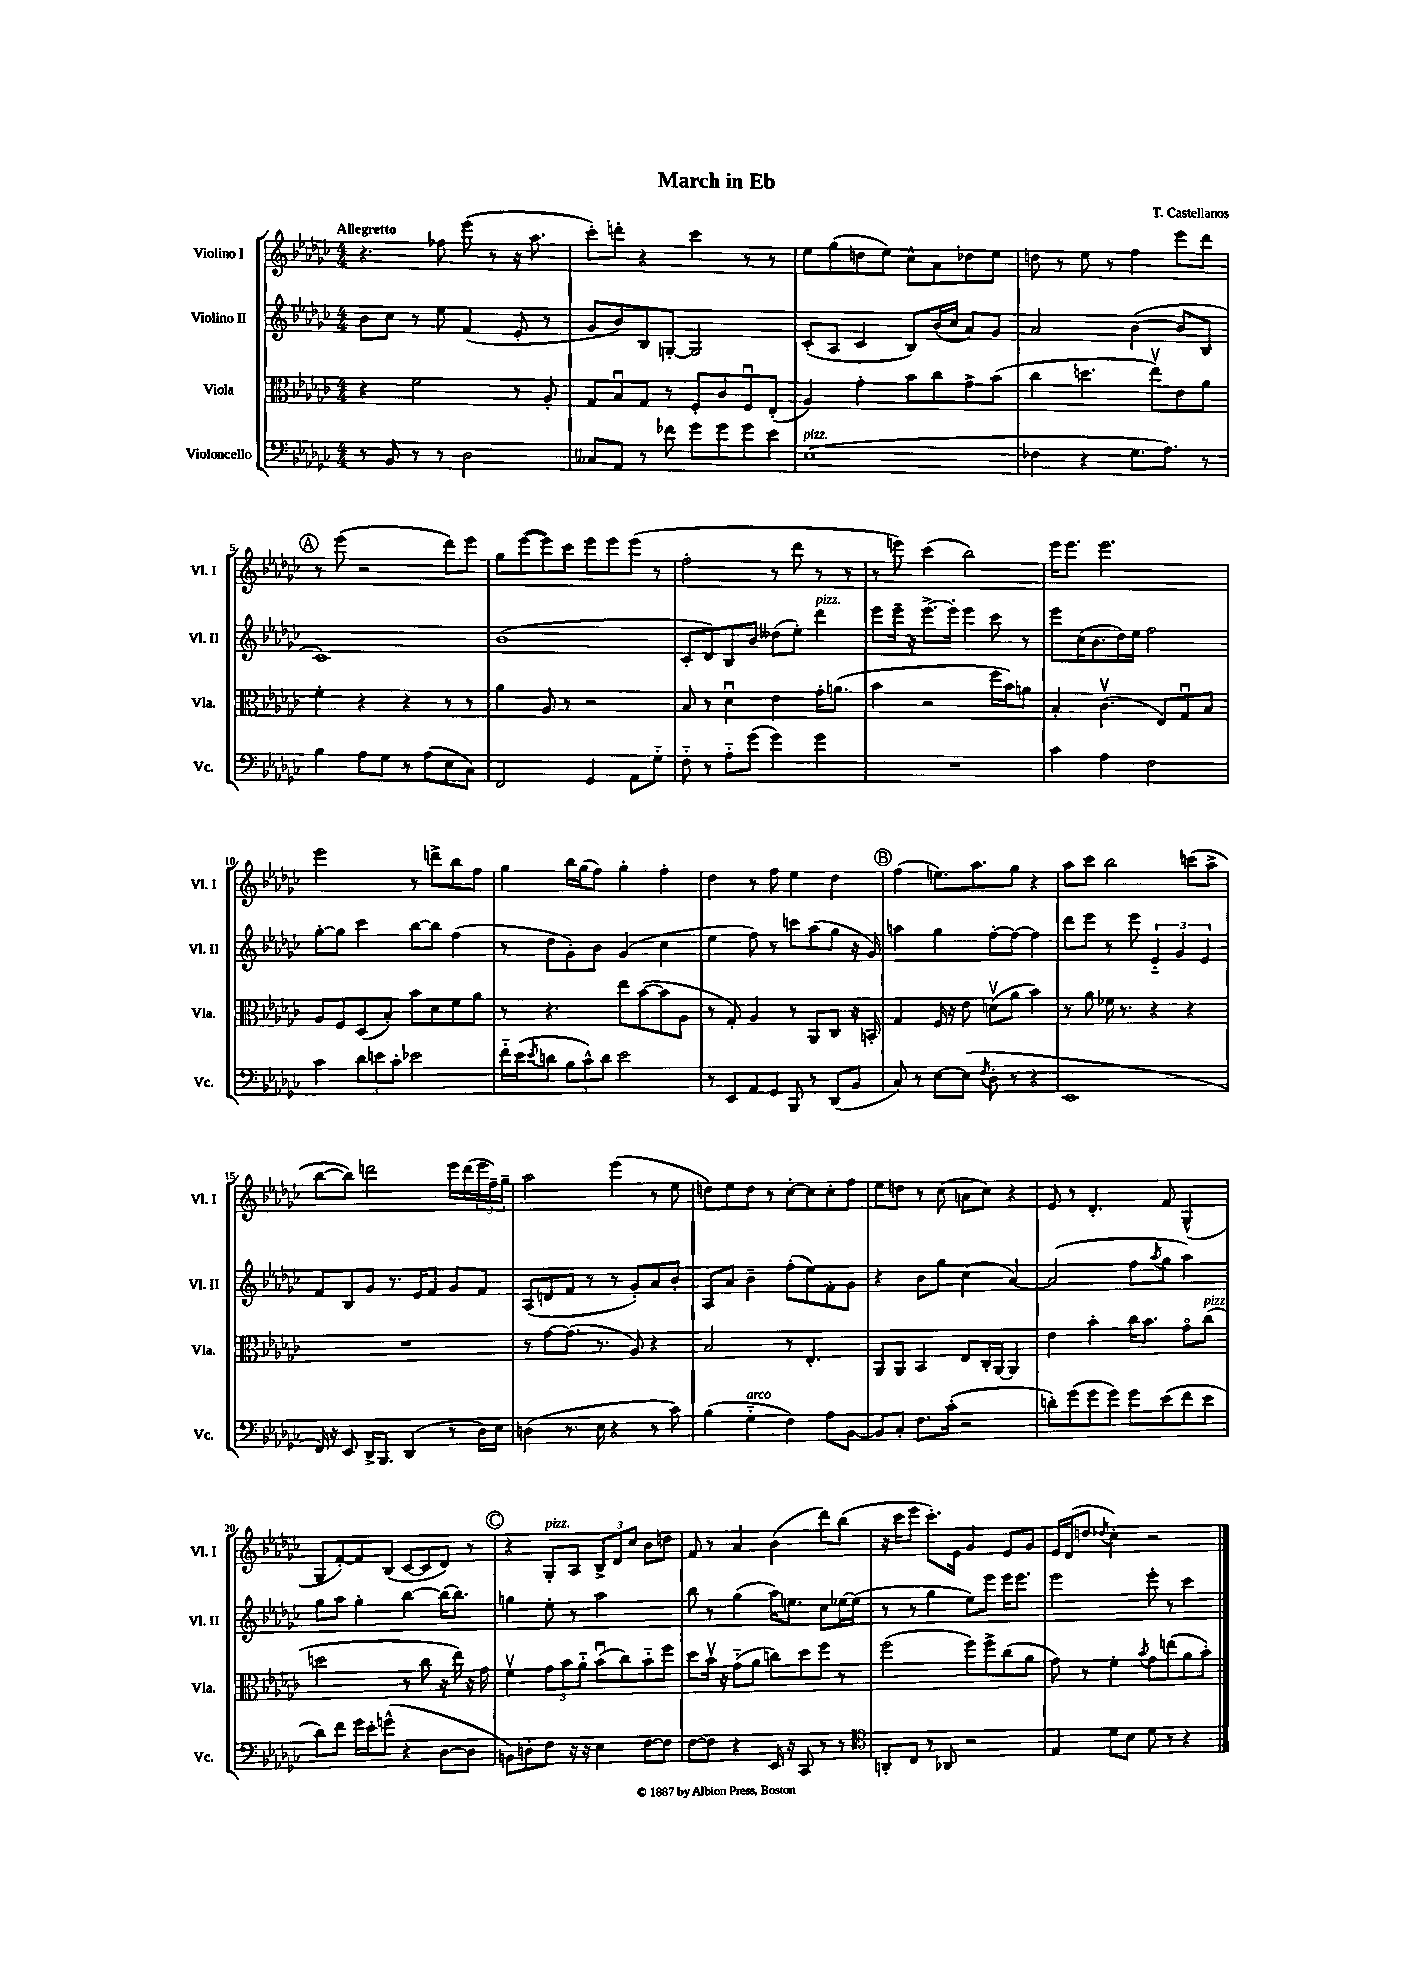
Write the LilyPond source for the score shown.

\header { title = "March in Eb" composer = "T. Castellanos" }
<<
\new StaffGroup <<
\new Staff = "s0" \with { instrumentName = "Violino I" shortInstrumentName = "Vl. I" } {
    \clef treble \key ges \major \numericTimeSignature \time 4/4 \tempo "Allegretto"
    r4. fes''8 ees'''8( r8 r16 aes''8. |
    ces'''8-.) d'''8-. r4 ces'''4 r8 r8 |
    ees''8 ges''8( d''8 ees''8) ces''8-^ aes'8 des''8 ees''8 |
    d''8 r8 ees''8 r8 f''4 ees'''8 des'''8 |
    \mark \markup { \circle "A" } r8 ees'''8( r2 des'''8) ees'''8 |
    ges''8 ees'''8~( ees'''8) ces'''8 ees'''8 ees'''8 ees'''8( r8 |
    f''2-. r8 des'''8 r8 r8 |
    r8 e'''8) ces'''4( bes''2) |
    ees'''16 ees'''8. ees'''2. |
    ees'''2 r8 d'''8-> bes''8 f''8 |
    ges''4 bes''16 ges''16( f''8) ges''4-. f''4-. |
    des''4 r8 f''8 ees''4 des''4 |
    \mark \markup { \circle "B" } f''4( e''8.) aes''8. ges''8 r4 |
    aes''8 ces'''8 bes''2 c'''8( aes''8-> |
    bes''8~ bes''8) d'''2 ees'''16 d'''16( \tuplet 3/2 { ees'''16 f''16--) ges''16-- } |
    aes''2 ees'''4( r8 ees''8 |
    d''8) ees''8 d''8 r8 ces''8~-. ces''8 ces''8-. f''8 |
    ees''8 d''8 r8 ces''8( a'8 ces''8) r4 |
    ees'8 r8 des'4.-. f'8 ges4-^( |
    ges8 f'8~-.) f'8 bes8( ces'8~ ces'8 des'8) r8 |
    \mark \markup { \circle "C" } r4 ges8-.^\markup { \italic "pizz." } aes8 \tuplet 3/2 { bes8-> des'8 ces''8 } bes'8 d''8 |
    f'8 r8 aes'4 bes'4( des'''8) bes''8( |
    r16 ces'''16 ees'''8 ces'''8.-.) ees'16 ges'4 ees'8 ges'8 |
    ees'16 des'16( d''8 \acciaccatura { des''8 } ces''4-.) r2 \bar "|." |
}
\new Staff = "s1" \with { instrumentName = "Violino II" shortInstrumentName = "Vl. II" } {
    \clef treble \key ges \major \numericTimeSignature \time 4/4
    bes'8 ces''8 r8 ees''8 f'4( ees'8-. r8 |
    ges'8 bes'8) bes8 g8~-. g2 |
    ces'8-.( aes8 ces'4 bes8) bes'16( ces''16 aes'8) ges'8 |
    aes'2 bes'4~( bes'8 bes8 |
    \mark \markup { \circle "A" } ces'1) |
    bes'1( |
    ces'8-. des'8) bes8 bes'8 deses''8( ees''8-.) des'''4^\markup { \italic "pizz." } |
    ees'''8 ees'''16-- r16 ees'''8.~-> ees'''16-. ees'''4 ces'''8 r8 |
    ees'''8 ces''16( bes'8. des''16) ees''16 f''2 |
    ges''8~-. ges''8 ces'''4 bes''8~ bes''8 f''4( |
    r8 des''8 ges'8-.) bes'8 ges'4( ces''4 |
    ees''4 f''8) r8 c'''8 aes''8( ges''8 r16 ges'16) |
    \mark \markup { \circle "B" } a''4 ges''4 f''8~-. f''8~ f''4 |
    des'''8 ees'''8 r8 ees'''8 \tuplet 3/2 { ees'4-_ ges'4 ees'4 } |
    f'8 bes8 ges'8 r8. ees'16 f'8 ges'8 f'8 |
    aes8( d'8 f'8 r8 r8 ges'8-.) aes'8 bes'8-. |
    aes8 aes'8 bes'4-- f''8-.( ees''8) f'8-. ges'8 |
    r4 bes'8 ges''8 ces''4( aes'4~) |
    aes'2( f''8 \acciaccatura { aes''8 } ges''8 aes''4) |
    ges''8 aes''8 ges''4-. bes''4~ bes''16( bes''8.) |
    \mark \markup { \circle "C" } g''4 ees''8-. r8 aes''2 |
    bes''8 r8 ges''4( aes''16) e''8. ces''8 ees''16~ ees''16( |
    r8 r8 ges''4 ees''8) ees'''8 ees'''16 ees'''8. |
    ees'''2 ees'''8-. r8 ces'''4 \bar "|." |
}
\new Staff = "s2" \with { instrumentName = "Viola" shortInstrumentName = "Vla." } {
    \clef alto \key ges \major \numericTimeSignature \time 4/4
    r4 f'2 r8 aes8-. |
    ges8 bes8\downbow ges8 r8 f8-. ces'8 f8\downbow ees8-.( |
    aes4) ges'4-. bes'8 ces''8 ges'8-> bes'8( |
    ces''4 d''4. ees''8\upbow) ees'8 aes'8 |
    \mark \markup { \circle "A" } f'4-. r4 r4 r8 r8 |
    aes'4 aes8 r8 r2 |
    bes8 r8 des'4\downbow ees'4 ges'16-. a'8.( |
    bes'4 r2 f''16 bes'16) a'8 |
    bes4-. ces'4.\upbow( ees8) ges8\downbow bes8 |
    aes8 f8 des8( bes8-.) bes'8 des'8 f'8 aes'8 |
    r8 r4. ees''8 bes'8~( bes'8 aes8 |
    r8 ges8-.) aes4 r8 aes,8 ces8 r16 b,16-. |
    \mark \markup { \circle "B" } ges4 f16 r16 ees'8 d'8\upbow( aes'8 bes'4) |
    r8 aes'8 fes'16 r8. r4 r4 |
    R1 |
    r8 ges'8~ ges'8.( r8. aes8) r4 |
    bes2 r8 ees4.-. |
    aes,8 aes,8 bes,4 ees8 ces16-. aes,16~ aes,4 |
    ees'4 bes'4-. ces''16 bes'8. ges'8\flageolet ces''8^\markup { \italic "pizz." }( |
    d''2 r8 ces''8 r16 ees''16) r16 ges'16 |
    \mark \markup { \circle "C" } f'4\upbow \tuplet 3/2 { ges'8 bes'8 aes'8-_ } bes'8\downbow( ces''8) bes'8-_ f''8 |
    des''8 bes'16\upbow r16 ges'8-_( aes'8 c''8) des''8 f''8 r8 |
    f''2( f''8) f''8-> ces''8( aes'8 |
    ges'8) r8 f'4-. \acciaccatura { bes'8 } ges'8 e''8( aes'8 bes'8-.) \bar "|." |
}
\new Staff = "s3" \with { instrumentName = "Violoncello" shortInstrumentName = "Vc." } {
    \clef bass \key ges \major \numericTimeSignature \time 4/4
    r8 bes,8 r8 r8 des2 |
    ceses8 aes,8 r8 fes'8 ges'8 ges'8 ges'8 ees'8 |
    ees1^\markup { \italic "pizz." }( |
    fes4 r4 ges8. aes8.) r8 |
    \mark \markup { \circle "A" } bes4 aes8 ges8 r8 aes8( ees8 ces8) |
    f,2 ges,4 aes,8 ges8-_ |
    f8-_ r8 aes8-_ ges'8( ges'4) ges'4 |
    R1 |
    ces'4 aes4 f2 |
    ces'4 \tuplet 3/2 { des'8 e'8 ces'8-. } ees'2 |
    f'16-_ ees'16( \acciaccatura { ees'8 } d'8 \tuplet 3/2 { bes8 ces'8-^) d'8 } ees'2 |
    r8 ees,8 aes,8 ges,8 bes,,8 r8 des,8( bes,8 |
    \mark \markup { \circle "B" } ces8) r8 ees8~ ees8( \acciaccatura { f8 } des8-. r8 r4 |
    ees,1 |
    f,16) r16 ees,8 des,16-> bes,,8. des,4( r8 des16) ees16 |
    d4( r8. ees16 r4 r8 ces'8) |
    bes4( ges4-_^\markup { \italic "arco" } f4) aes8 bes,8~ |
    bes,8 ces8-. f8. ces'16-.( r2 |
    d'8-.) ges'8( ges'8 ges'8) ges'8 ees'8( f'8 ees'8 |
    des'8) f'8 ges'16 ees'16-. g'8-^( r4 des8~ des8 |
    \mark \markup { \circle "C" } b,8) d8-. f8 r16 r16 ees4 f8~ f8 |
    f8~ f8 r4 ees,16 r16 ces,8 r8 r8 |
    \clef tenor a,8-. ces8 r8 aes,8 r2 |
    ees4 des'8 bes8 des'8 r8 r4 \bar "|." |
}
>>
>>
